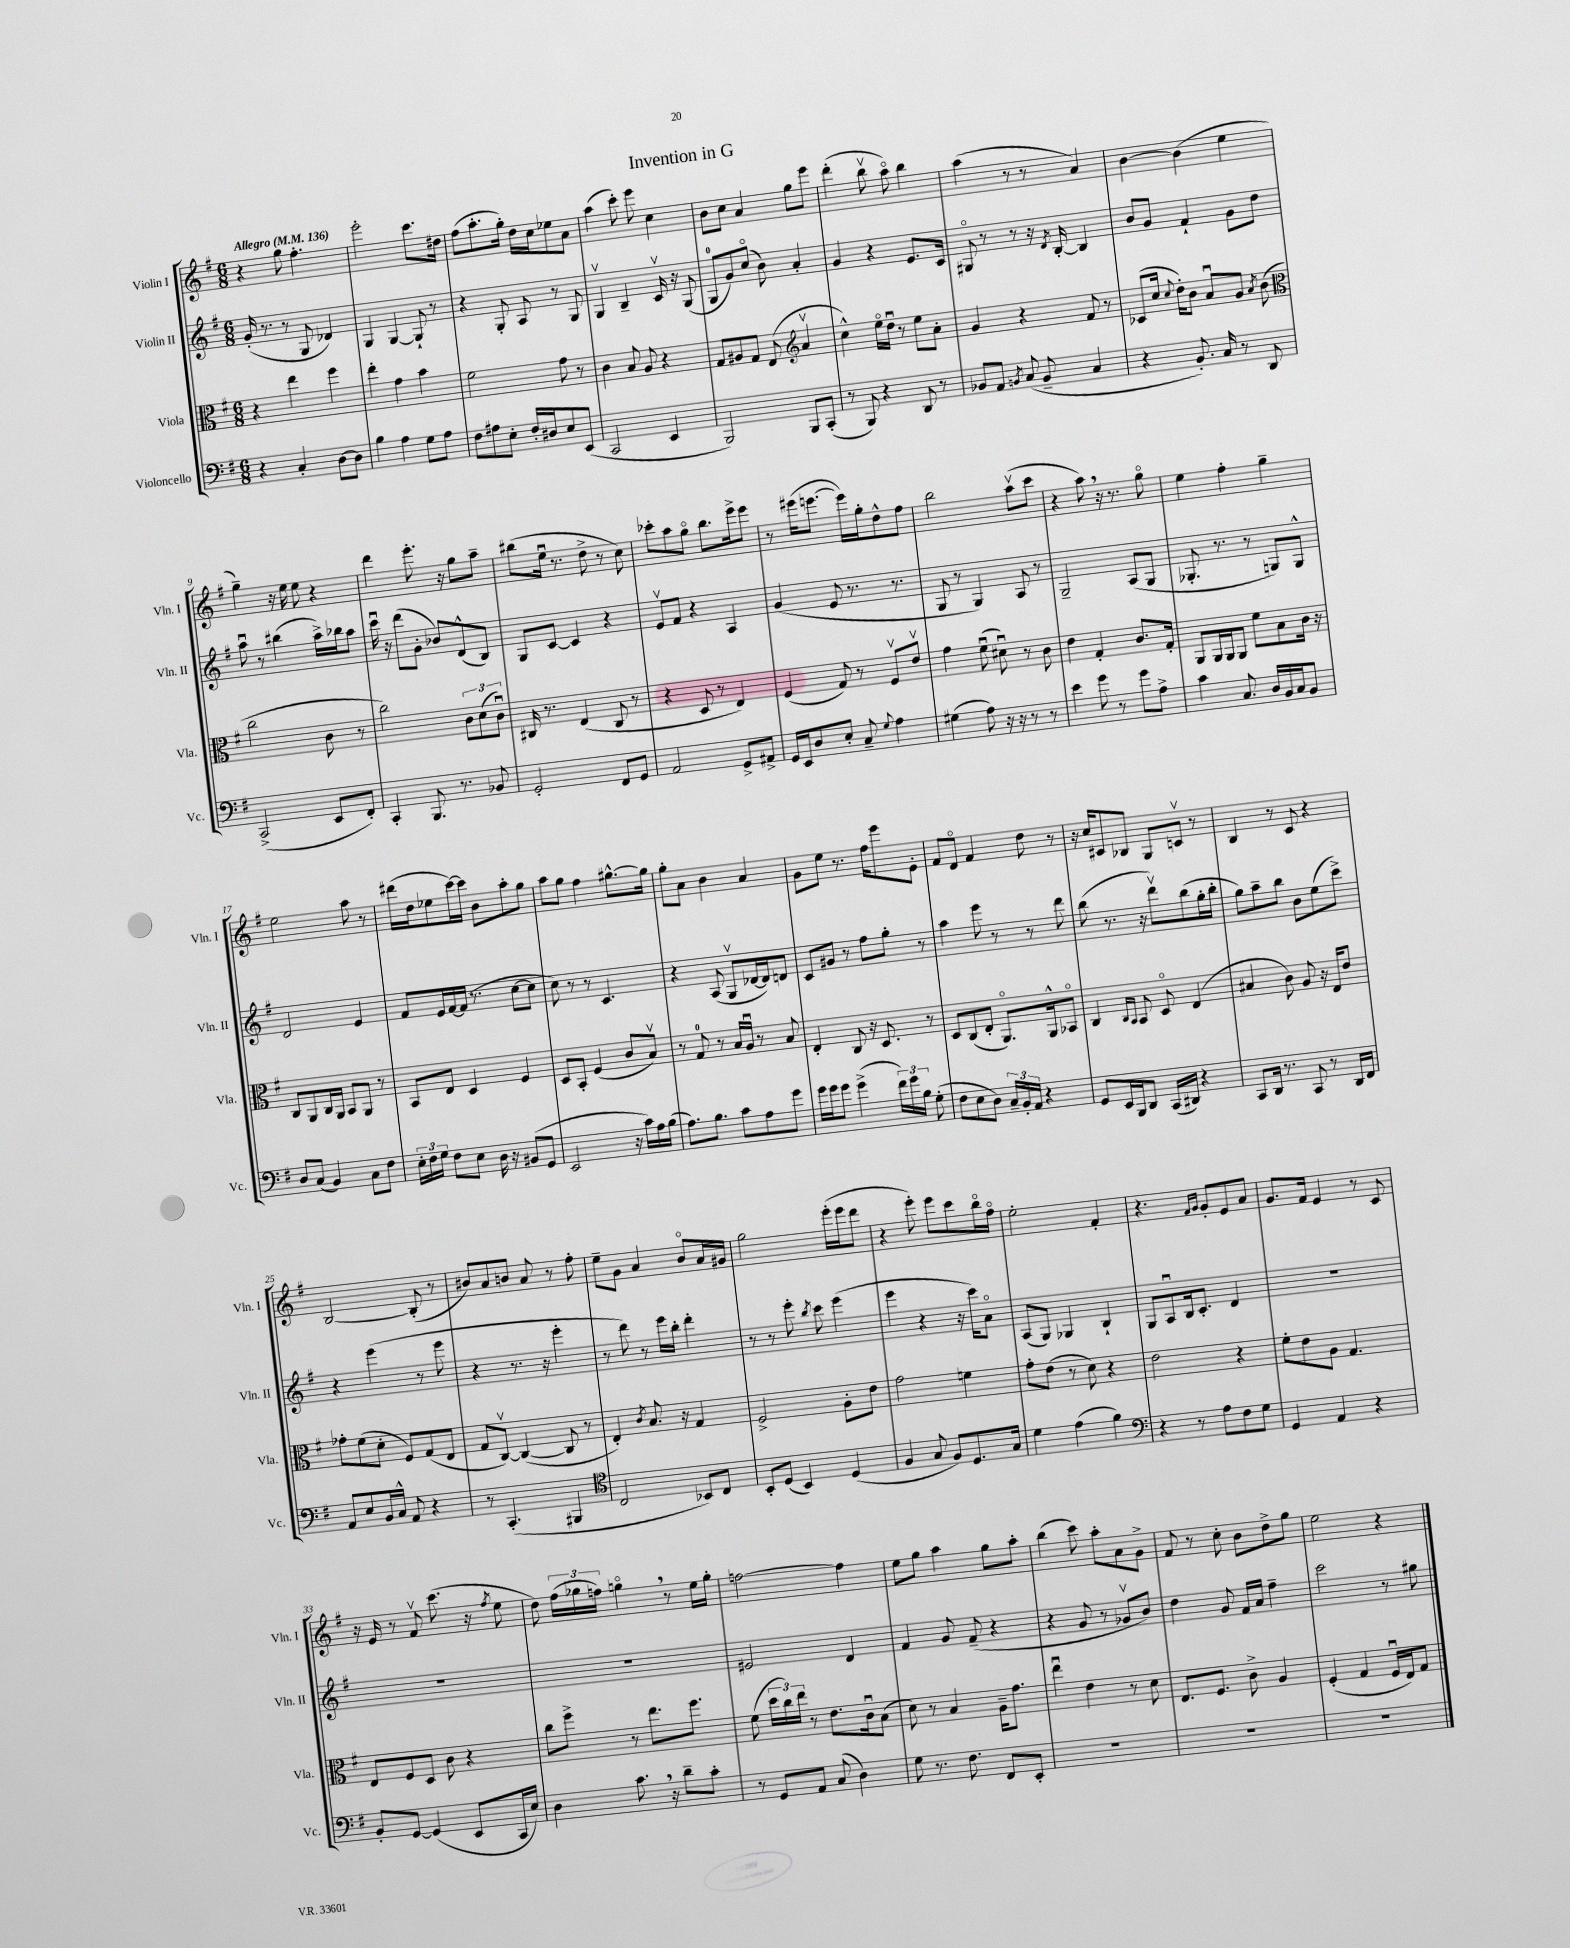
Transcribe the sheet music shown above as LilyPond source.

\header { title = "Invention in G" }
<<
\new StaffGroup <<
\new Staff = "s0" \with { instrumentName = "Violin I" shortInstrumentName = "Vln. I" } {
    \clef treble \key g \major \numericTimeSignature \time 6/8 \tempo "Allegro" 4 = 136
    \autoBeamOff r4 g''8 fis''4.-. |
    e'''2-. c'''8.[ dis''16] |
    fis''8[( a''8.-. g''16]-.) d''16[ c''16 ees''8 a'8] |
    a''4( c'''8-.) e'''8 c''4 |
    b'8[ c''8] a'4 g''8[ e'''8] |
    d'''4-.( b''8\upbow a''8\flageolet) b''4 |
    a''4( r8 r8 a'4) |
    b'4~ b'4( e''4 |
    g''4--) r16 e''16 e''8 r4 |
    d'''4 e'''8.-. r16 g''8[ a''8]-- |
    bis''8[( e''16]\downbow r8. d''8-> r8 c''8) |
    ces'''8[-. a''8 g''8]\flageolet b''8.[ e'''16-> e'''8] |
    r8 eis'''16[( e'''8.]~ e'''16[) g''16-. d''8-^ fis''8] |
    b''2 a''8[\upbow( c'''8] |
    r4 a''8) \breathe r16 r8. g''8\flageolet |
    e''4 fis''4-. g''4-- |
    e''2 a''8 r8 |
    dis'''16[( d''16 ees''8 c'''16~) c'''16] b'8[ a''8-. g''8] |
    a''8[ g''8] fis''4 gis''8.[~-^ gis''16] |
    g''8[-. a'8] b'4 a'4 |
    g'8[ e''8] r8. fis''16[ e'''8 e'8]-. |
    fis'8[ d'8]\flageolet fis'4 d''8 r8 |
    r16 c''16[ cis'8 bes8] g8[ c'8]\upbow r8 |
    b4 r8 c'8 r4 |
    b2~ b8-.( r8 |
    bis'8[) a'8 b'8] a'8 r8 fis''8-. |
    e''8[-- g'8] a'4 b'8[\flageolet a'16 gis'16] |
    g''2 e'''16[-.( e'''16 d'''8] |
    r4 e'''8-.) e'''8[ c'''8 b''16\flageolet fis''16]\flageolet |
    e''2-. fis'4-. |
    r4. \grace { fis'16[ g'16] } g'8[-. e'8 a'8] |
    g'8.[ fis'16] e'4 r8 c'8 |
    r16 e'16 r8 fis'8\upbow c'''8.( r16 \acciaccatura { fis''8 } e''8 |
    d''8) \tuplet 3/2 { fis''16[( ges''16 f''16]) } g''4\flageolet \breathe r8 e''16[ g''16]-. |
    f''2~ f''4 |
    e''8[ g''8] a''4 g''8[ a''8]-. |
    b''4( c'''8) a''8[-. a'8 g'8]-> |
    fis'8 r8 c''8-. b'8[ d''8-> g''8] |
    e''2 r4 \bar "|." |
}
\new Staff = "s1" \with { instrumentName = "Violin II" shortInstrumentName = "Vln. II" } {
    \clef treble \key g \major \numericTimeSignature \time 6/8
    \autoBeamOff g'16-.( r8. r8 g8 des'4) |
    g4 g4~ g8-! r8 |
    r4 g8-. a8 r8 g8 |
    g4\upbow b4-- c'16\upbow r16 g8( |
    g8[-0 g'8) c''8]\flageolet( b'8) a'4-. |
    g'4 r4 e'8.[ c'16] |
    gis8\flageolet r8 r8 r16 \acciaccatura { d'8 } b16~-. b4 |
    b'8[ g'8] fis'4-! g'8[ d''8] |
    a''8\downbow r8 bis''4( a''16[->) bes''16 a''8] |
    c'''16\downbow r16 d'''8[( g'8]-. bes'8[) d'8-^( b8]) |
    g8[ c'8]~ c'4 r4 |
    e'8[\upbow fis'8] r4 a4 |
    g'4( e'8 r8. r8. |
    g8 r8 g4) a8 r8 |
    g2-- a8[( g8] |
    ges8.-. r8. r8 g8[) g8]-^ |
    d'2 e'4 |
    fis'8[ e'16 fis'16~ fis'16]( r8. c''8[~ c''8] |
    c''8) r8 r8 c'4. |
    r4 a8( g8[\upbow des'16~ des'16) d'8] |
    c'8[ gis'8] r8 fis''8[ g''8]-. r8 |
    a''4 e'''8 r8 r8 d'''8 |
    b''8( r8. r16 d'''8[\upbow) b''8( g''16-. b''16]-. |
    g''8[) a''8-- b''8] b'8[ e''8( c'''8]->) |
    r4 e'''4( r8 e'''8 |
    r4 r8. r16 e'''4-. |
    r8 d'''8) r8 e'''16[ b''16]-. d'''4-. |
    r8 r8 e'''8-. \acciaccatura { b''8 } c'''8 e'''4( |
    e'''4 r4 r16 c'''16[) a'8]\flageolet |
    a8[( g8]) ges4 b4-! |
    g8[ a8\downbow b16 c'8.]-. d'4 |
    R2. |
    R2. |
    R2. |
    eis'2 d'4 |
    fis'4 g'8 fis'8--( r4 |
    r4 g'8 r8 ges'8[\upbow b'8]) |
    d''4 g'8 fis'16[ a'16] fis''4-- |
    c'''2 r8 gis''8 \bar "|." |
}
\new Staff = "s2" \with { instrumentName = "Viola" shortInstrumentName = "Vla." } {
    \clef alto \key g \major \numericTimeSignature \time 6/8
    \autoBeamOff r4 e''4 fis''4 |
    e''4-. g'4 b'4 |
    fis'2 g'8 r8 |
    c'4 b8 a8 r4 |
    g8[ ais8 g8] e8( \clef treble a'4\upbow |
    c''4-^) e''16[\flageolet d''16]\downbow r8 e''8[ a'8]-. |
    g'4 r4 fis'8 r8 |
    ces'8[( c''16] \appoggiatura { c''8 } d''16[-.) b'8] a'8[\downbow g'8] \acciaccatura { a'8 } b'8( |
    \clef alto c''2 c'8 r8 |
    c''2) \tuplet 3/2 { c'8[ d'8( c'8]\downbow) } |
    cis16 r8. e4( cis8 r8 |
    r4 d8 r8 e4) |
    fis4( g8) r8 fis8[\upbow e'8]\upbow |
    g'4 fis'8\downbow( dis'8\downbow) r8 c'8 |
    e'4 g4-. c'8.[ g16]-. |
    a,8[ a,16 a,16 a,8] fis'8[ b8 c'16] r16 |
    c8[ a,8 c16 a,16] b,8[ a,8] r8 |
    b,8[ e8] d4 fis4 |
    d8[ b,8]-. fis4( c'8[ b8]\upbow) |
    r8 g8-0 r8 b16[ a16]\downbow r8 b8 |
    e4-. c8 r16 d8. r8 |
    d8[ c8( e8]-. a,8.[\flageolet) a,16-^ bes,8]\flageolet |
    c4 \grace { c16[ b,16] } b,8 d8\flageolet e4( |
    bis4 c'8) a8 r16 e16[ e'8] |
    ges'8[-. fis'8( d'8]-. fis8[) g8( e8] |
    g8[ c8]~\upbow) c4~( c8 r8 |
    e4-.) \acciaccatura { c'8 } b8. r16 g4 |
    fis2-> a8[-. e'8] |
    g'2 f'4 |
    g'8[-. e'8]( r8 d'8) r4 |
    e'2 r4 |
    fis'8[-. e'8 a8] g4. |
    e8[ fis8 d8] c'8 r4 |
    c''8[ fis''8]-> r8 e''8.[ fis''8.] |
    fis'8( \tuplet 3/2 { d''16[ c''16) e''16] } r8 e'8.[ c'16\downbow b8]( |
    d'8) r8 b4 a16[-- g'8.] |
    e''4\downbow e'4 r8 d'8 |
    e8.[ fis8.] c'8-> a4 |
    fis4-.( g4 fis16[\downbow e16) g8] \bar "|." |
}
\new Staff = "s3" \with { instrumentName = "Violoncello" shortInstrumentName = "Vc." } {
    \clef bass \key g \major \numericTimeSignature \time 6/8
    \autoBeamOff r4 c4-. d8[~ d8] |
    b4 a4 g8[ a8] |
    fis8[ ais8 e8]-. fis16[-. dis16 e8 e,8]( |
    c,2 e,4 |
    b,,2) b,,8[ c,8]-.( |
    r8 b,,8) r4 d,8 r8 |
    bes,8[ a,8] \acciaccatura { b,8 } c8( b,8-- c4 |
    r4 b,8.-.) c16 r8 d,8 |
    c,2->( e,8[ fis,8]-.) |
    c,4-. b,,8. r8. bes,8 |
    g,2-. fis,8[ g,8] |
    a,2 g,8[-> ais,8]-> |
    g,16[ e,16 d8 e8]-. c8-- \appoggiatura { g8 } a4 |
    gis4( a8) r16 r16 r8 r8 |
    e'4 g'8 r8 g'8[ a8]-> |
    c'4 c8. d16[ b,16 c16 b,8] |
    d8[ c8]( b,4) c8[ fis8] |
    \tuplet 3/2 { e16[-. fis16 g16] } fis8[ e8] d16 r16 bis,8[( g,8] |
    e,2 r16 c'16[) a16 b16]( |
    a8.[) b8.] c'8[ a8 g'8] |
    g'16[ g'16 g'8] g'4->( \tuplet 3/2 { fis'16[) g'16 b16] } g8-.( |
    fis8[ e8 d8]) \tuplet 3/2 { c16[-- b,16-. a,16] } r4 |
    g,8[ e,16 b,,16 d,8] c,16[( dis,16]) r4 |
    c,8[ d,16] r8. c,8 r8 d,16[ fis,16] |
    a,8[ e8 b,16 c16]-^ a,8 r4 |
    r8 c,4.-.( bis,,4 |
    \clef tenor c2 bes,8[) c8] |
    b,8[-. d8]( b,4) d4( |
    fis4 g8 fis8[) d8. g16] |
    d'4 e'4( fis'4) |
    \clef bass r4 r8 a8[ fis8 g8] |
    g,4 a,4 r4 |
    b,8[-. g,8]~ g,4( e,8[ c,16 e16]) |
    d4 c'8. \breathe r16 d'8[-- c'8]-. |
    r8 g,8[ a,8] c8( d4) |
    g8 r8. fis8. fis,8[ e,8]-. |
    R2. |
    R2. |
    R2. \bar "|." |
}
>>
>>
